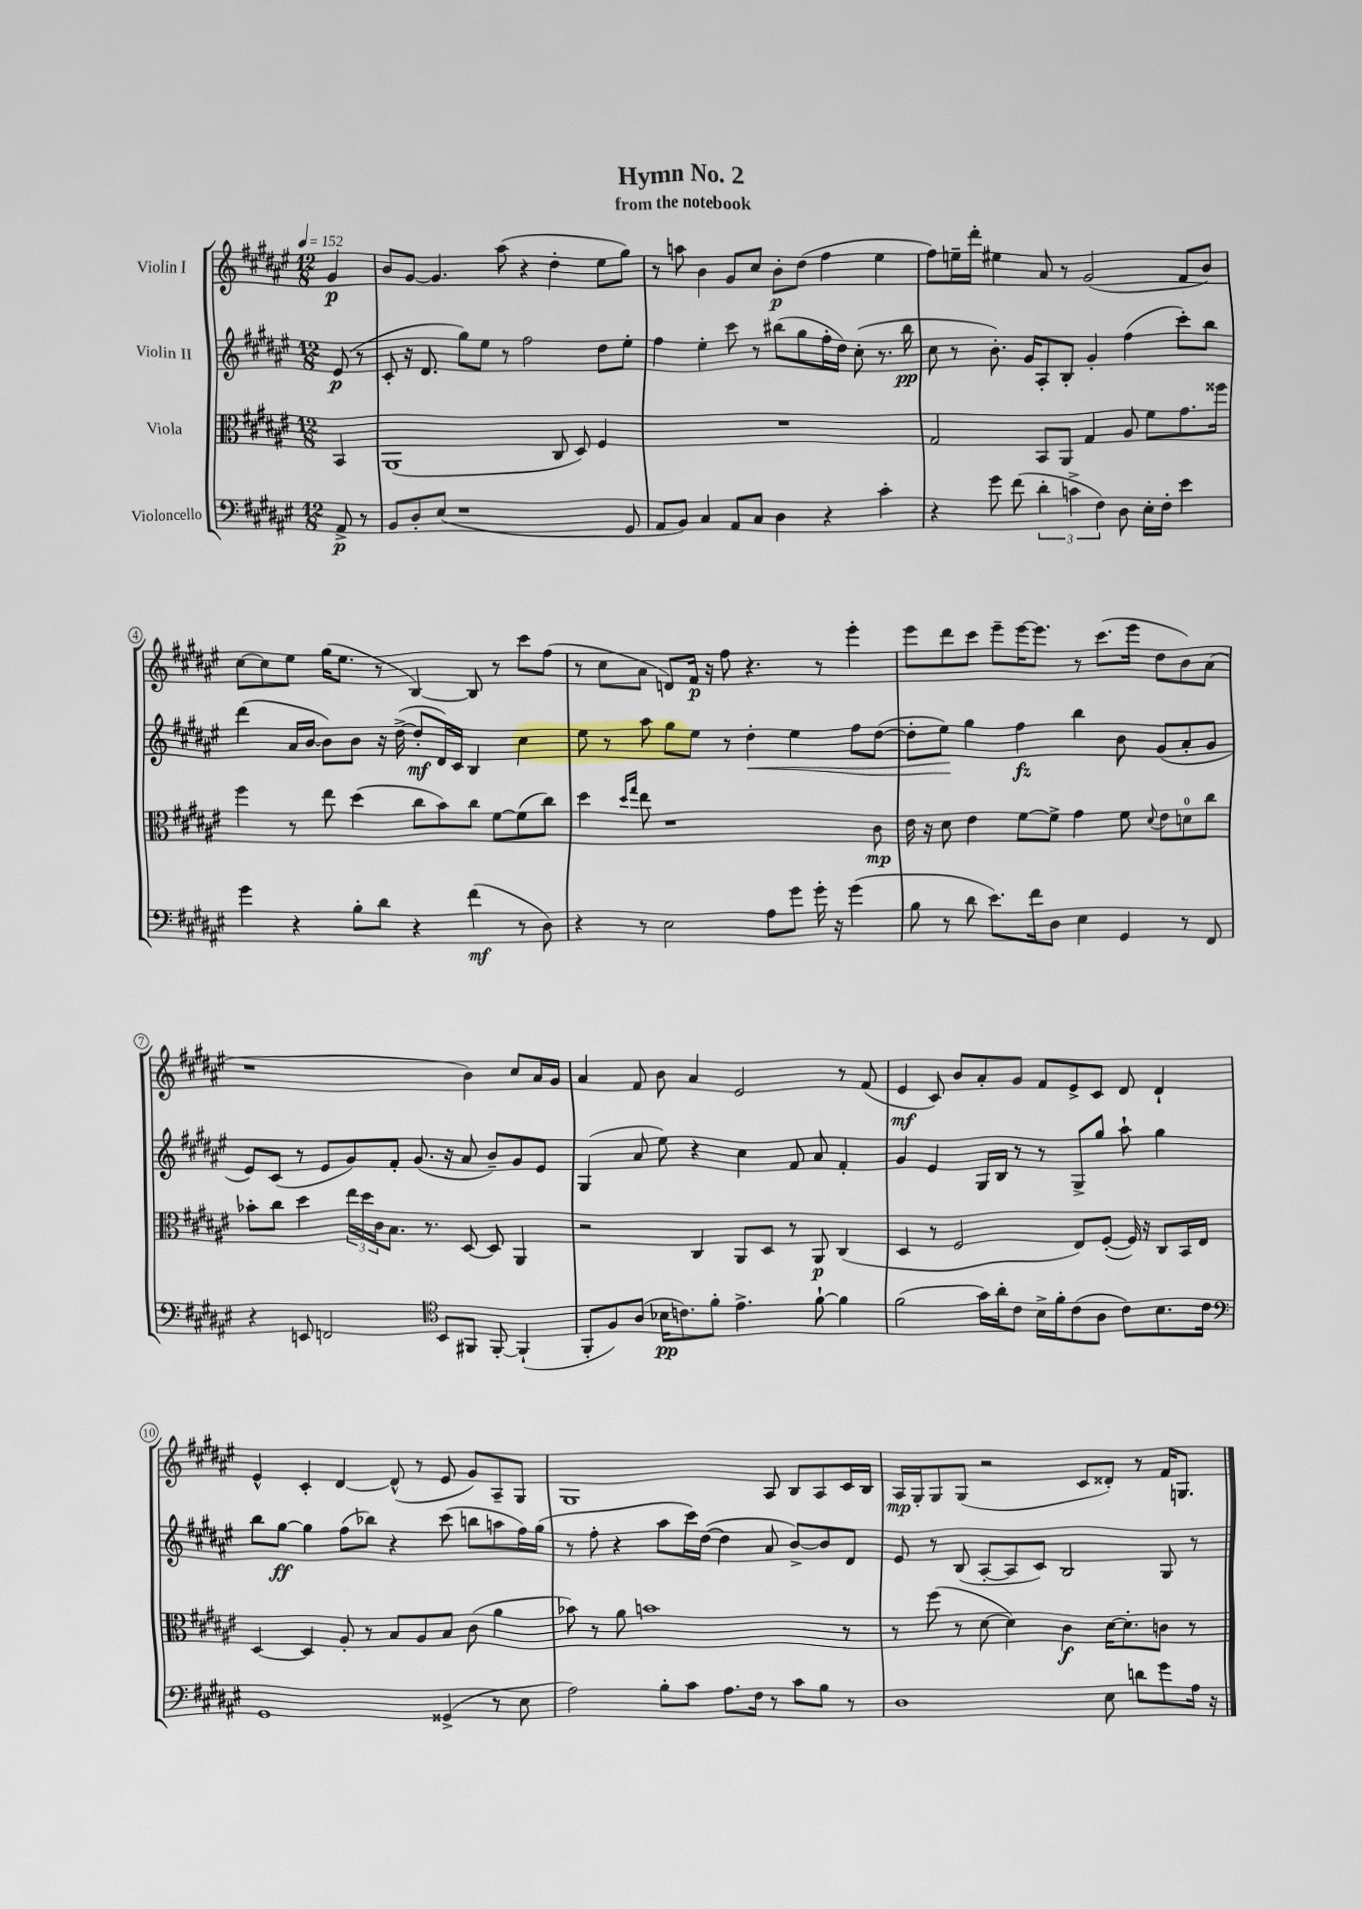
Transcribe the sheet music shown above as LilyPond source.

\header { title = "Hymn No. 2" subtitle = "from the notebook" }
<<
\new StaffGroup <<
\new Staff = "s0" \with { instrumentName = "Violin I" } {
    \clef treble \key fis \major \numericTimeSignature \time 12/8 \partial 4 \tempo 4 = 152
    gis'4\p |
    b'8 gis'8~ gis'4. ais''8( r4 dis''4-. eis''8 gis''8) |
    r8 a''8 b'4 gis'8 cis''8 b'8-.\p dis''8( fis''4 eis''4 |
    fis''8) e''16-- dis'''16-. eis''4 ais'8 r8 gis'2( fis'8 b'8) |
    cis''8~ cis''8 eis''8 gis''16( eis''8. r8 b4~) b8 r8 cis'''8 fis''8( |
    r8 cis''8 ais'8 d'8) fis'16\p r16 fis''8 r4. r8 eis'''4-. |
    eis'''8 dis'''8 cis'''8 eis'''8-- eis'''16~ eis'''8. r8 cis'''8.( eis'''16 dis''8 b'8) ais'8( |
    r1 b'4) cis''8 ais'16 gis'16 |
    ais'4 fis'8 b'8 ais'4 eis'2 r8 fis'8( |
    eis'4\mf cis'8) b'8 ais'8-. gis'8 fis'8 eis'8-> cis'8 dis'8 dis'4-! |
    eis'4-^ cis'4-. dis'4~ dis'8-^( r8 eis'8 gis'8) ais8-- gis8 |
    gis1 ais8 b8 ais8 cis'16 b16 |
    ais16\mp gis16-. gis8 gis8( r2 cis'8 disis'8-.) r8 fis'16 g8. \bar "|." |
}
\new Staff = "s1" \with { instrumentName = "Violin II" } {
    \clef treble \key fis \major \numericTimeSignature \time 12/8 \partial 4
    eis'8\p( r8 |
    cis'8-. r16 dis'8. gis''8) eis''8 r8 fis''2 dis''8 eis''8-. |
    fis''4 eis''4-. cis'''8 r8 bis''8( gis''8 fis''16-. dis''16) cis''8-.( r8. bis''16\pp |
    cis''8 r8 b'8.-.) gis'16 ais8-. b8-. gis'4-. fis''4( cis'''8-.) b''8 |
    dis'''4( ais'16 b'16~ b'8) b'8 r16 dis''16~->( dis''8-.\mf dis'16) cis'16 b4 cis''4 |
    eis''8 r8 ais''8 gis''8 eis''8 r8 dis''4-.\< eis''4 fis''8 dis''8~( |
    dis''8-. eis''8\!) gis''4 fis''4\fz b''4 b'8 gis'8( ais'8-. gis'8 |
    eis'8) cis'8( r8 eis'8 gis'8) fis'8-. gis'8.( r16 ais'8 b'8--) gis'8 eis'8 |
    gis4( ais'8 eis''8) r4 cis''4 fis'8 ais'8 fis'4-. |
    gis'4 eis'4 gis16 b16 r8 r8 gis8-> gis''8 ais''8-! gis''4 |
    b''8 gis''8~\ff gis''4 fis''8( bes''8) r4 cis'''8( b''8 a''8 fis''16) gis''16( |
    r8 fis''8-. r4 ais''8 cis'''16) dis''16~( dis''4 ais'8 b'8~->) b'8 dis'8 |
    eis'8 r8 b8( ais8~-. ais8 cis'8) b2 gis8 r8 \bar "|." |
}
\new Staff = "s2" \with { instrumentName = "Viola" } {
    \clef alto \key fis \major \numericTimeSignature \time 12/8 \partial 4
    b,4 |
    ais,1( cis8 dis8) fis4 |
    R1. |
    gis2 b,8 ais,8 gis4 ais8 fis'8 gis'8. fisis''16 |
    fis''4 r8 eis''8 dis''4( cis''8 b'8) cis''8 fis'8~ fis'8( cis''8) |
    dis''4 \grace { dis''16 gis''16 } eis''8 r1 cis'8\mp |
    eis'16 r16 dis'8 eis'4 fis'8~ fis'8-> gis'4 fis'8 \appoggiatura { dis'8 } eis'8 d'8-0 cis''8 |
    bes'8-. cis''8 dis''4 \tuplet 3/2 { eis''16 dis''16 cis'16 } b8. r8. dis8~ dis8 ais,4 |
    r2 cis4 ais,8 dis8 r8 ais,8\p cis4( |
    dis4 r8 fis2 eis8) fis8~-.( fis16) r16 cis8 b,16 eis16 |
    dis4~ dis4 ais8-. r8 b8 ais8 b8 cis'8( ais'4 |
    bes'8) r8 ais'8 b'1 r8 |
    r8 fis''8( r8 dis'8~ dis'4) cis'4\f dis'16~ dis'8.-. c'8 r8 \bar "|." |
}
\new Staff = "s3" \with { instrumentName = "Violoncello" } {
    \clef bass \key fis \major \numericTimeSignature \time 12/8 \partial 4
    ais,8->\p r8 |
    b,8 dis8-. eis8( r1 gis,8 |
    ais,8 b,8) cis4 ais,8 cis8 dis4 r4 cis'4-. |
    r4 gis'8 fis'8( \tuplet 3/2 { dis'4-. c'4-> fis4) } dis8 eis16-. fis16-. eis'4 |
    gis'4 r4 b8-. dis'8 r4 fis'4\mf( r8 dis8) |
    r4 r8 eis2 ais8 gis'8 gis'16-. r16 gis'4( |
    b8 r8 dis'8 eis'8.) fis'16 dis8 eis4 gis,4 r8 fis,8 |
    r4 e,8 f,2 \clef tenor b,8 fis,8 fis,8~-. fis,4-!( |
    fis,8-. fis8) ais8( bes16\pp c'8.) fis'8-. eis'4.-> fis'8~-! fis'4 |
    fis'2( gis'16) ais'16-. cis'8 b16-> fis'16-. cis'8( ais8 cis'8) b8. cis'16 |
    \clef bass gis,1 gisis,4->( r8 eis8 |
    ais2) b8-. cis'8 ais8. fis16 r8 cis'8 b8 r8 |
    dis1 eis8 d'8 gis'8 ais16 r16 \bar "|." |
}
>>
>>
\layout { \context { \Score \override BarNumber.stencil = #(make-stencil-circler 0.1 0.3 ly:text-interface::print) } }
